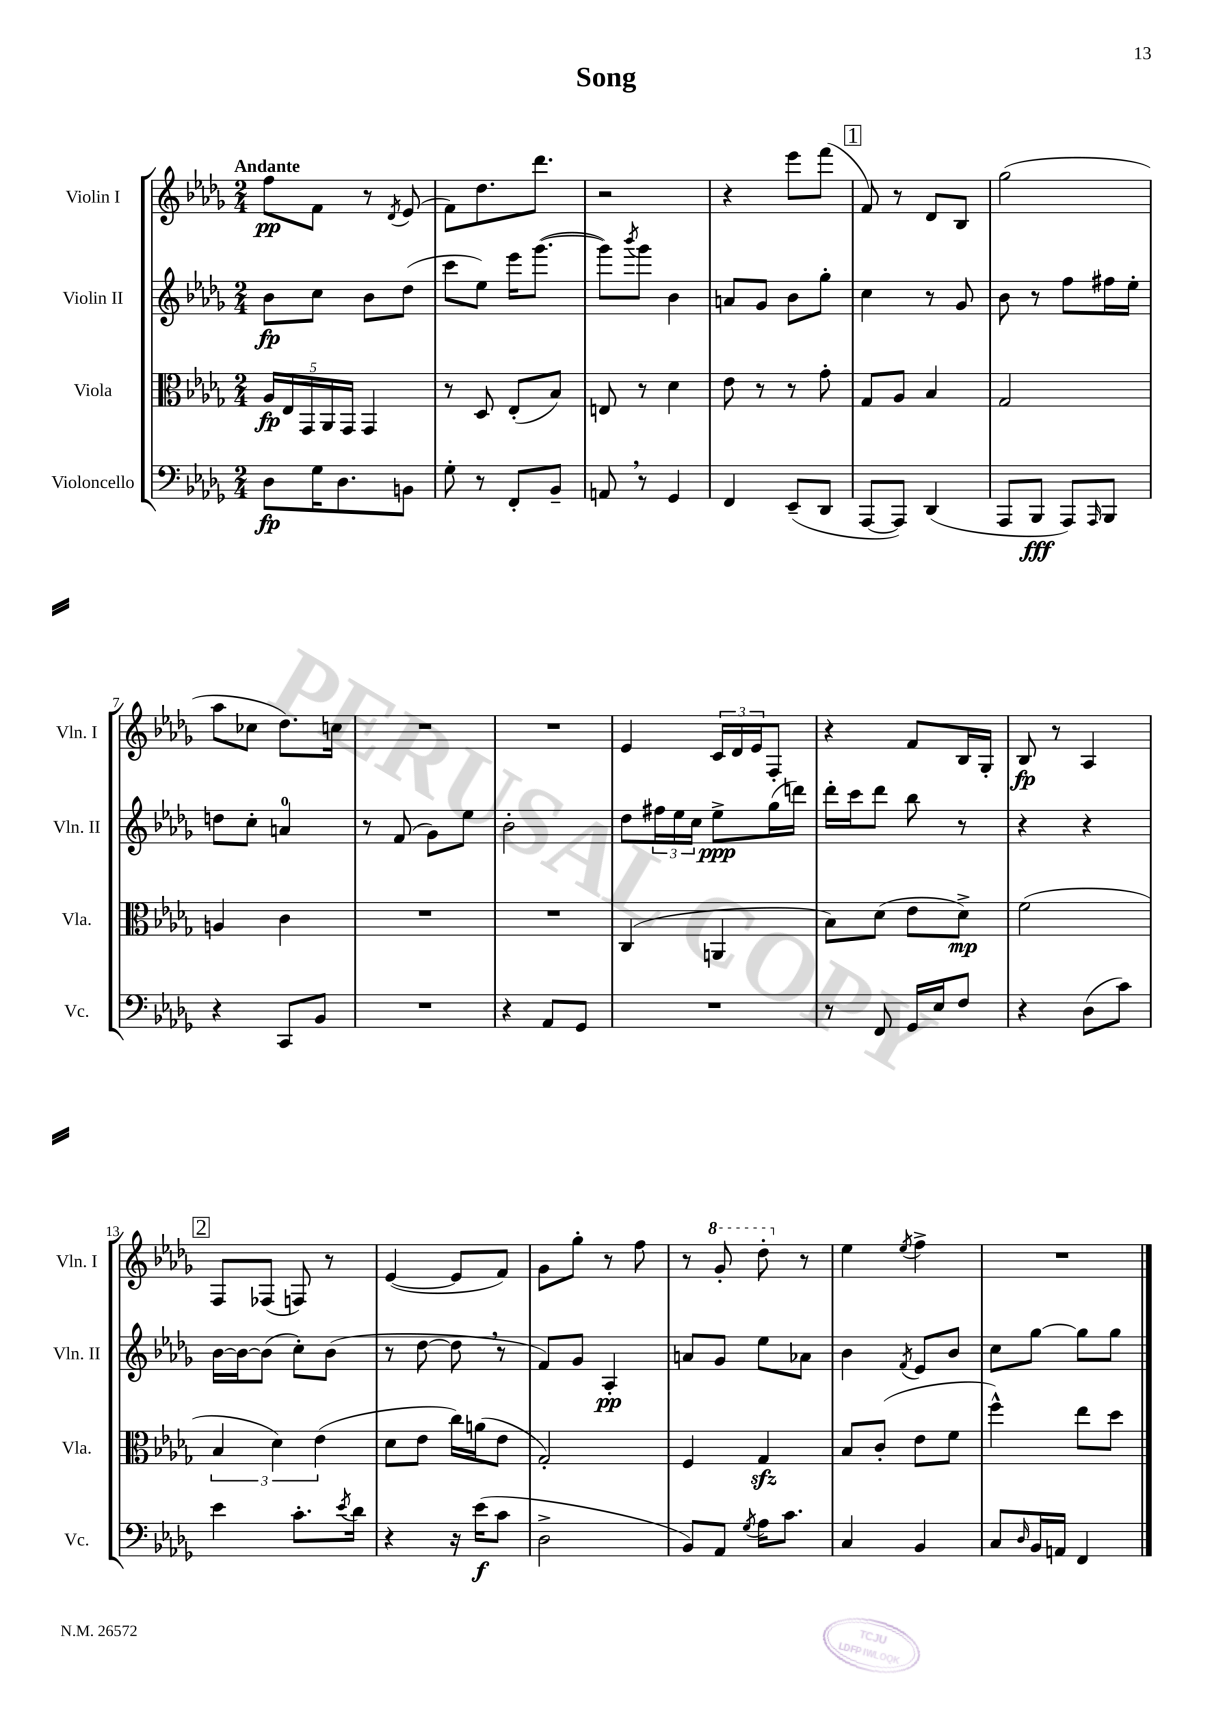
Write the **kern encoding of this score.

**kern	**kern	**kern	**kern
*staff4	*staff3	*staff2	*staff1
*clefF4	*clefC3	*clefG2	*clefG2
*k[b-e-a-d-g-]	*k[b-e-a-d-g-]	*k[b-e-a-d-g-]	*k[b-e-a-d-g-]
*M2/4	*M2/4	*M2/4	*M2/4
8D-	20A-	8b-	8ff
.	20E-	.	.
.	20GG-	.	.
16G-	.	8cc	8f
.	20AA-	.	.
8.D-	.	.	.
.	20GG-	.	.
.	4GG-	8b-	8r
.	.	.	8qd-
8BB	.	(8dd-	(8e-
=	=	=	=
8G-'	8r	8ccc	8f)
8r	8D-	8ee-)	8.dd-
8FF'	(8E-'	16eee-	.
.	.	([8.ggg-	8.ddd-
8BB-~	8B-)	.	.
=	=	=	=
8AA	8E	8ggg-])	2r
.	.	8qbbb-	.
8r	8r	8ggg-	.
4GG-	4d-	4b-	.
=	=	=	=
4FF	8e-	8a	4r
.	8r	8g-	.
(8EE-~	8r	8b-	8eee-
8DD-	8g-'	8gg-'	(8fff
=	=	=	=
[8AAA-	8G-	4cc	8f)
8AAA-])	8A-	.	8r
(4DD-	4B-	8r	8d-
.	.	8g-	8B-
=	=	=	=
8AAA-	2G-	8b-	(2gg-
8BBB-	.	8r	.
8AAA-)	.	8ff	.
16qqAAA-	.	.	.
8BBB-	.	16ff#	.
.	.	16ee-'	.
=	=	=	=
4r	4A	8dd	8aa-
.	.	8cc'	8cc-
8CC	4c	4a	8.dd-)
8BB-	.	.	.
.	.	.	16cc
=	=	=	=
2r	2r	8r	2r
.	.	(8f	.
.	.	8g-)	.
.	.	8ee-	.
=	=	=	=
4r	2r	2b-'	2r
8AA-	.	.	.
8GG-	.	.	.
=	=	=	=
2r	(4C	8dd-	4e-
.	.	24ff#	.
.	.	24ee-	.
.	.	24cc	.
.	4AA	8ee-^	24c
.	.	.	24d-
.	.	.	24e-
.	.	(16gg-	8F'
.	.	16ddd)	.
=	=	=	=
8r	8B-)	16ddd-'	4r
.	.	16ccc	.
8FF	(8d-	8ddd-	.
16GG-	8e-	8bb-	8f
16E-	.	.	.
8F	8d-^)	8r	16B-
.	.	.	16G-'
=	=	=	=
4r	(2f	4r	8B-
.	.	.	8r
(8D-	.	4r	4A-
8c)	.	.	.
=	=	=	=
4e-	6B-	[16b-	8F
.	.	16b-_	.
.	.	(8b-]	(8F-
.	6d-)	.	.
8.c'	.	8cc')	8F)
.	(6e-	.	.
.	.	(8b-	8r
8qe-	.	.	.
16d-	.	.	.
=	=	=	=
4r	8d-	8r	([4e-
.	8e-	[8dd-	.
16r	16cc)	8dd-]	8e-]
(16e-	(16a	.	.
8c	8e-	8r	8f)
=	=	=	=
2D-^	2G-')	8f)	8g-
.	.	8g-	8gg-'
.	.	4A-'	8r
.	.	.	8ff
=	=	=	=
8BB-)	4F	8a	8r
8AA-	.	8g-	8gg-'
8qG-	.	.	.
16A-	4G-	8ee-	8ddd-'
8.c	.	.	.
.	.	8a-	8r
=	=	=	=
4C	8B-	4b-	4ee-
.	(8c'	.	.
.	.	8qf	8qee-
4BB-	8e-	8e-	4ff^
.	8f	8b-	.
=	=	=	=
8C	4ff^^)	8cc	2r
16qqD-	.	.	.
16BB-	.	[8gg-	.
16AA	.	.	.
4FF	8ee-	8gg-]	.
.	8dd-	8gg-	.
==	==	==	==
*-	*-	*-	*-
